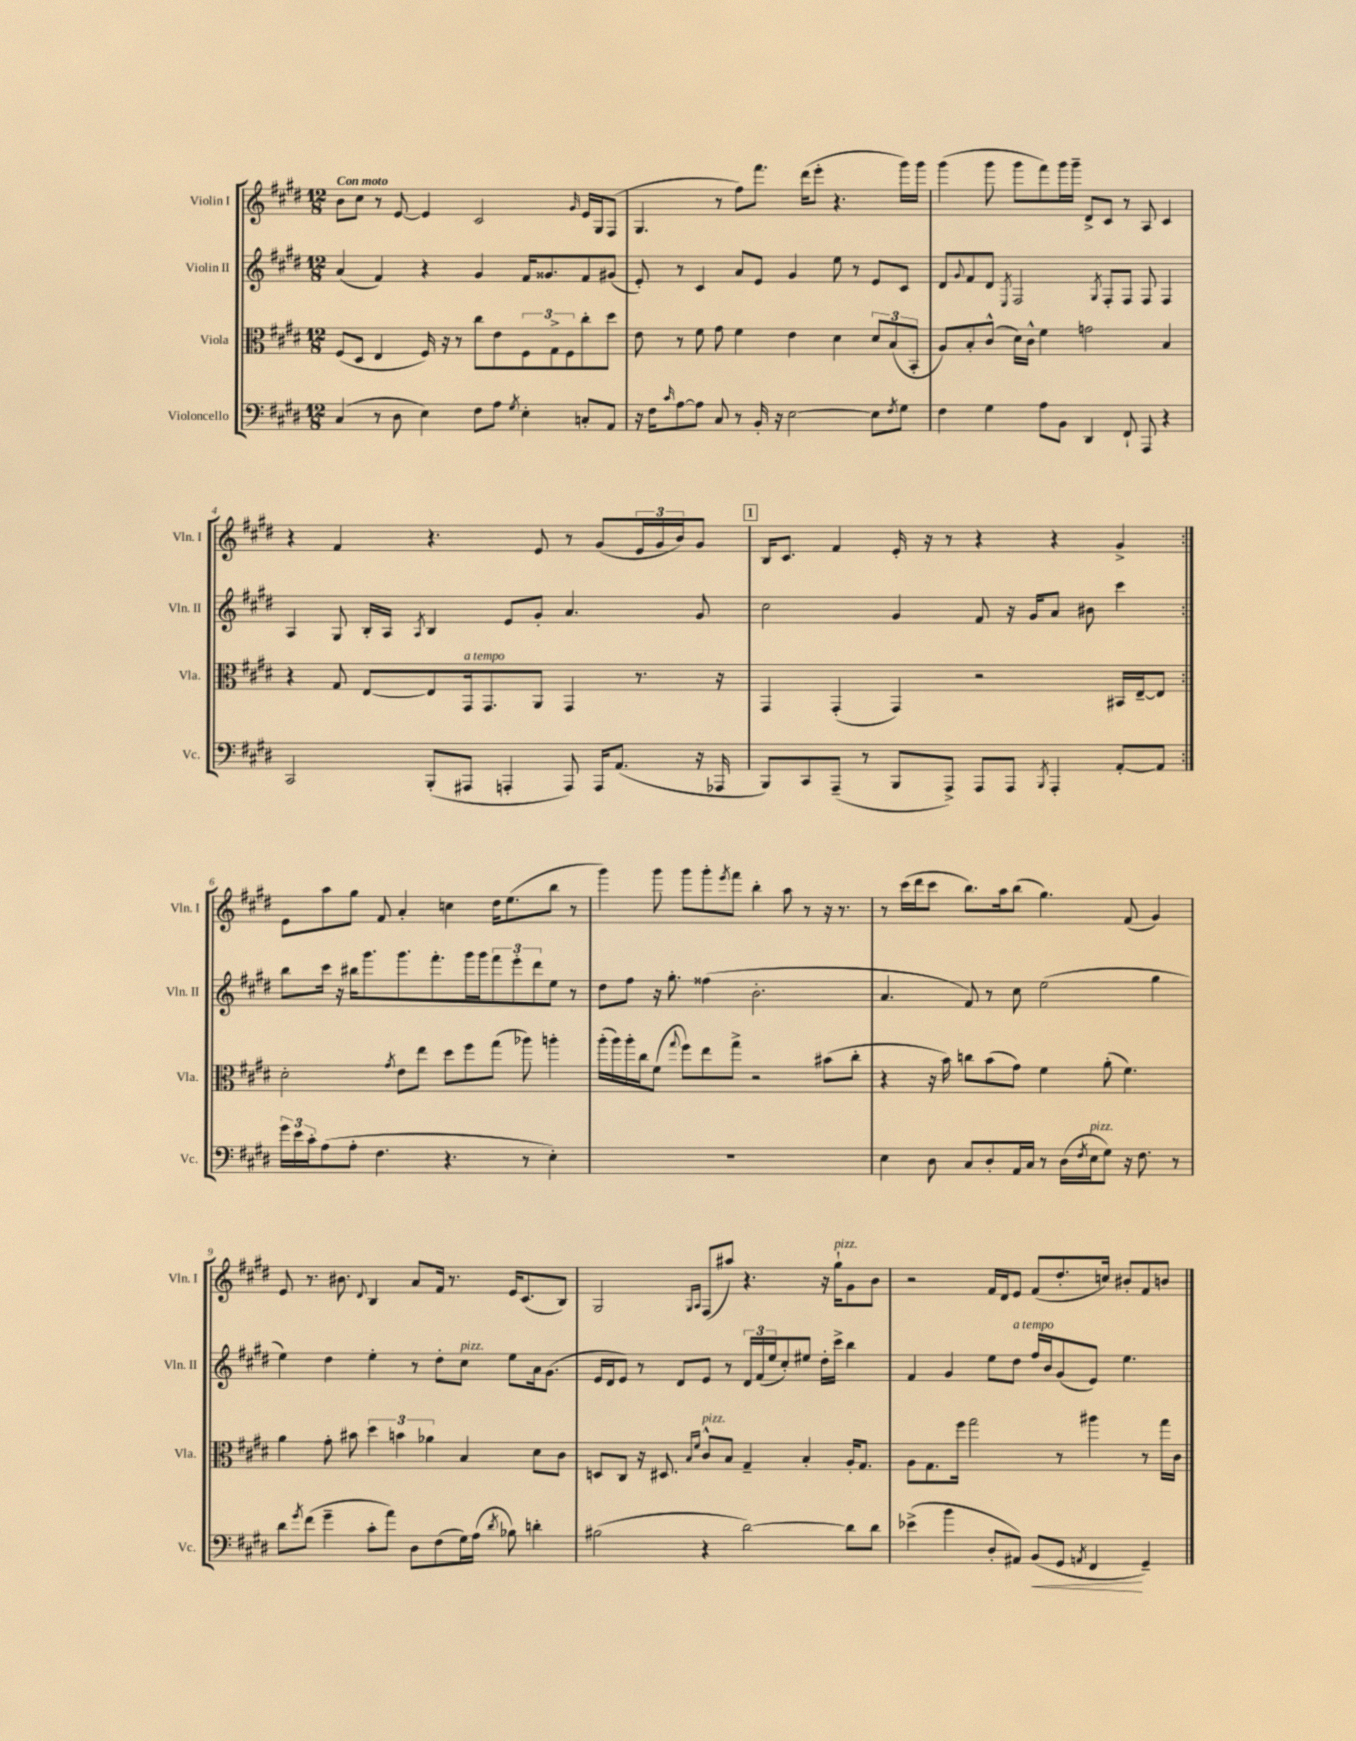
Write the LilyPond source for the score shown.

<<
\new StaffGroup <<
\new Staff = "s0" \with { instrumentName = "Violin I" shortInstrumentName = "Vln. I" } {
    \clef treble \key e \major \numericTimeSignature \time 12/8 \tempo "Con moto"
    \repeat volta 2 { b'8 cis''8 r8 e'8~ e'4 cis'2 \grace { gis'16 } e'16 gis16 fis8( |
    gis4. r8 fis''8) fis'''8. dis'''16( e'''8-. r4. gis'''16) gis'''16 |
    gis'''4( gis'''8 gis'''8 fis'''8) gis'''16 gis'''16-- dis'8-> cis'8 r8 a8 cis'4 |
    r4 fis'4 r4. e'8 r8 gis'8( \tuplet 3/2 { e'16 gis'16 b'16) } gis'8 |
    \mark \markup { \box "1" } b16 cis'8. fis'4 e'16-. r16 r8 r4 r4 gis'4-> | }
    e'8 a''8 gis''8 fis'8 a'4-. c''4 dis''16 e''8.( b''8 r8 |
    gis'''4) gis'''8 gis'''8 gis'''8-. \acciaccatura { e'''8 } fis'''8 b''4-. a''8 r8 r16 r8. |
    r8 cis'''16( dis'''16 cis'''8 b''8.) a''16 b''8( gis''4.) fis'8( gis'4) |
    e'8 r8. bis'8. \appoggiatura { dis'8 } b4 a'8 fis'16 r8. e'16 cis'8.( b8) |
    gis2 \grace { gis16 a16 } fis8( ais''8) r4. r16 gis''16-!^\markup { \italic "pizz." } gis'8 b'8 |
    r2 fis'16 dis'16 e'8 fis'8( dis''8.-. c''16) bis'8-. fis'8 b'8 \bar "|." |
}
\new Staff = "s1" \with { instrumentName = "Violin II" shortInstrumentName = "Vln. II" } {
    \clef treble \key e \major \numericTimeSignature \time 12/8
    \repeat volta 2 { a'4( fis'4) r4 gis'4 fis'16 gisis'8. fis'8 gis'8( |
    e'8-.) r8 cis'4 a'8 e'8 gis'4 e''8 r8 e'8 cis'8 |
    dis'8 \appoggiatura { gis'8 } fis'8 dis'8 \acciaccatura { e8 } fis2 \acciaccatura { gis8 } fis8-. fis8 fis8 fis4 |
    a4 gis8 b16-. a16 \acciaccatura { a8 } b4 e'8 gis'8-. a'4. gis'8 |
    \mark \markup { \box "1" } cis''2 gis'4 fis'8 r16 gis'16 a'8 bis'8 cis'''4 | }
    b''8 cis'''16 r16 bis''16 gis'''8. gis'''8. fis'''8.-. gis'''16 gis'''16 \tuplet 3/2 { fis'''8 e'''8-. dis'''8 } e''8 r8 |
    dis''8 fis''8 r16 gis''8.-. fisis''4( b'2.-. |
    a'4. fis'8) r8 cis''8 e''2( gis''4 |
    e''4) dis''4 e''4-. r8 dis''8-. cis''8^\markup { \italic "pizz." } e''8 a'16 gis'8.( |
    e'16 dis'16 e'8) r8 dis'8 e'8 r8 \tuplet 3/2 { dis'16 fis'16( e''16 } cis''8-.) eis''8 dis''16-. cis'''16-> b''4 |
    fis'4 gis'4 e''8 dis''8^\markup { \italic "a tempo" } fis''16 b'16 gis'8( e'8) e''4. \bar "|." |
}
\new Staff = "s2" \with { instrumentName = "Viola" shortInstrumentName = "Vla." } {
    \clef alto \key e \major \numericTimeSignature \time 12/8
    \repeat volta 2 { fis8( dis8 e4 fis16) r16 r8 cis''8 e'8 \tuplet 3/2 { fis8 gis8-> fis8 } cis''8-. dis''8 |
    e'8 r8 fis'8 gis'8 fis'4 e'4 dis'4 \tuplet 3/2 { dis'8 b8( b,8-. } |
    a8) b8-. cis'8-^( dis'16) cis'16-^ fis'4 g'2 b4 |
    r4 gis8 e8~ e8 gis,16^\markup { \italic "a tempo" } gis,8. a,8 gis,4 r8. r16 |
    \mark \markup { \box "1" } gis,4 gis,4-.( gis,4) r2 bis,16 e16~-- e8 | }
    dis'2-. \acciaccatura { gis'8 } e'8 e''8 dis''8 fis''8 gis''8( aes''8) a''4-. |
    a''16-.( a''16) a''16-. cis''16 fis'8( \appoggiatura { gis''8 } fis''8) e''8 gis''8-> r2 bis'8( cis''8-. |
    r4 r16 b'16) c''8 b'8( gis'8) fis'4 a'8-.( fis'4.) |
    a'4 gis'8-. bis'8 \tuplet 3/2 { dis''4 b'4 aes'4 } b4 dis'8 cis'8 |
    d8 cis8 r16 dis8. \grace { b16 fis'16 } cis'8-^^\markup { \italic "pizz." } b8 gis4-- b4-. a16-. gis8. |
    a8 gis8. fis''16 gis''2 r8 ais''4 r8 gis''16 cis'16 \bar "|." |
}
\new Staff = "s3" \with { instrumentName = "Violoncello" shortInstrumentName = "Vc." } {
    \clef bass \key e \major \numericTimeSignature \time 12/8
    \repeat volta 2 { cis4( r8 dis8 e4) fis8 a8 \acciaccatura { gis8 } e4-. c8-. a,8 |
    r16 fis16 \grace { cis'16 } a8~ a8 cis8 r8 b,16-. r16 e2~ e8 \acciaccatura { fis8 } gis8 |
    fis4 gis4 a8 b,8 dis,4 fis,8-! a,,8 r4 |
    cis,2 b,,8-.( ais,,8 a,,4-. a,,8) a,,16 a,8.( r16 aes,,16 |
    \mark \markup { \box "1" } b,,8) cis,8 a,,8--( r8 b,,8 a,,8->) a,,8 a,,8 \acciaccatura { b,,8 } a,,4-. a,8~-. a,8 | }
    \tuplet 3/2 { gis'16 e'16 cis'16-. } a8( a8-. fis4. r4. r8 e4-.) |
    R1. |
    e4 dis8 cis8 dis8-. a,16 cis16 r8 dis16( \acciaccatura { fis8 } e16^\markup { \italic "pizz." } gis8) r16 fis8. r8 |
    dis'8 \acciaccatura { gis'8 } fis'8( gis'4-- cis'8-. a'8) dis8 fis8( gis16) a16( \acciaccatura { dis'8 } bes8) d'4-. |
    bis2( r4 dis'2~) dis'8 dis'8 |
    ees'4->( b'4 dis8-. ais,8) b,8\<( gis,8 \acciaccatura { a,8 } fis,4\! gis,4--) \bar "|." |
}
>>
>>
